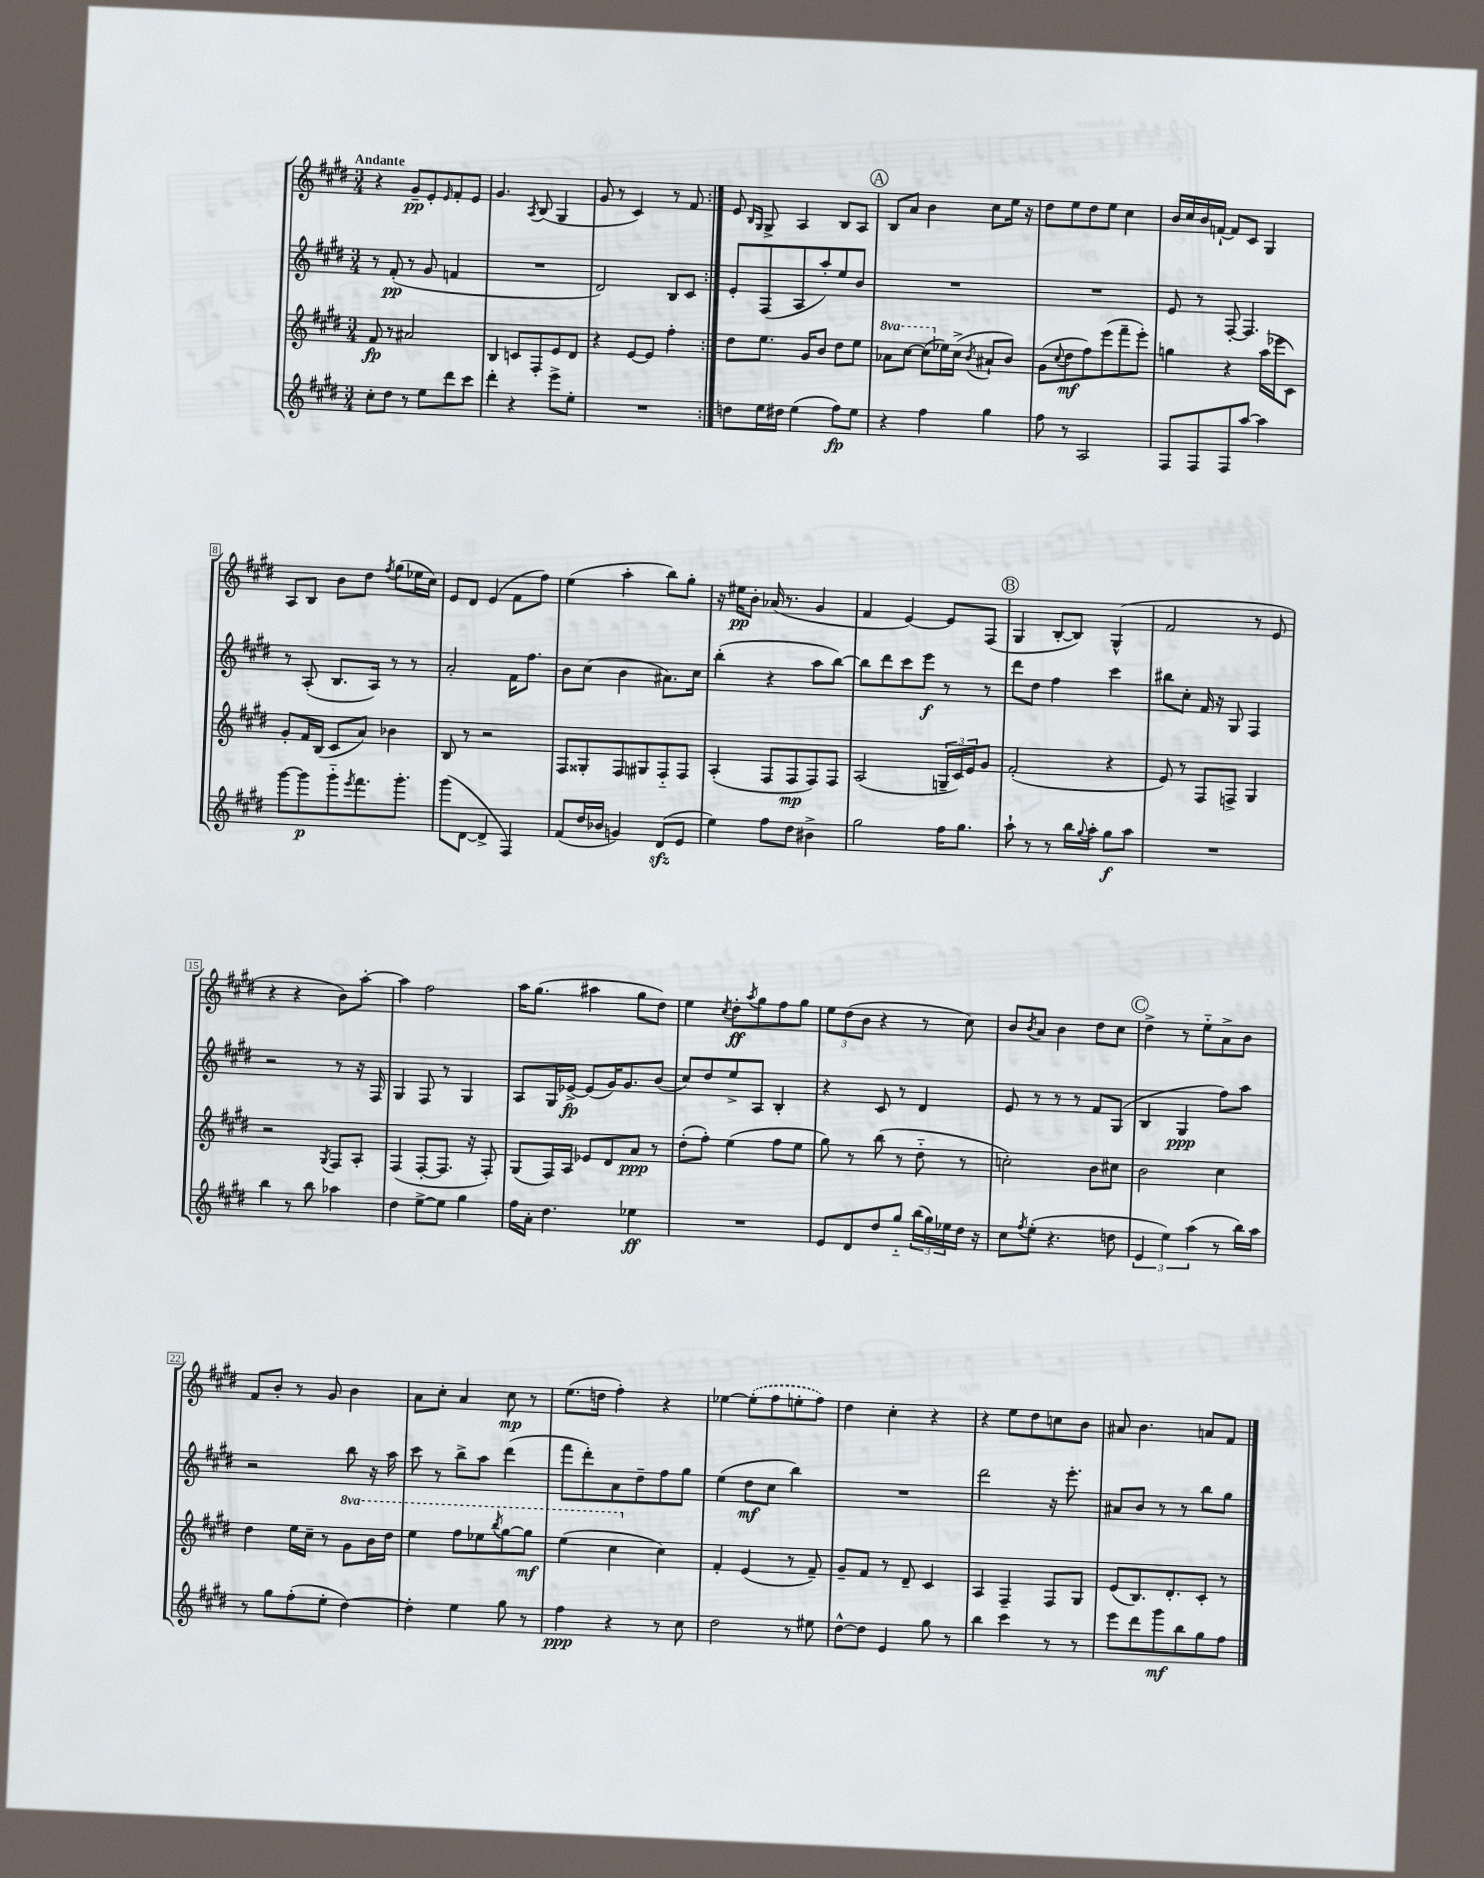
<<
\new StaffGroup <<
\new Staff = "s0" {
    \clef treble \key e \major \numericTimeSignature \time 3/4 \tempo "Andante"
    \repeat volta 2 { r4 gis'8--\pp e'8-. \grace { e'16 } fis'8-. e'8 |
    gis'4. \acciaccatura { a8 } b8( gis4 |
    gis'8 r8 cis'4) r8 fis'8 | }
    e'8 \grace { b16 gis16 } gis8-> a4 b8 a8 |
    \mark \markup { \circle "A" } b8 a'8 b'4 cis''8 e''16 r16 |
    dis''8 e''8 dis''8 e''8 cis''4 |
    b'16 cis''16 b'16 f'16~-! f'8 cis'8 gis4 |
    a8 b8 b'8 dis''8 \acciaccatura { fis''8 } gis''8( ees''16 cis''16) |
    e'8 dis'8 e'4( fis'8 fis''8) |
    e''4( a''4-. b''8) gis''8-. |
    r16 eis''16\pp b'8-. aes'16( r8. gis'4 |
    fis'4 e'4~) e'8 fis8( |
    \mark \markup { \circle "B" } gis4 b8~-. b8) gis4-^( |
    fis'2 r8 e'8 |
    r4 r4 b'8) a''8~-. |
    a''4 fis''2 |
    a''16 gis''8.( ais''4 gis''8 dis''8) |
    e''4 \acciaccatura { cis''8 } dis''8-.\ff \acciaccatura { a''8 } gis''8 fis''8 gis''8 |
    \tuplet 3/2 { e''8 dis''8( b'8 } r4 r8 cis''8) |
    b'8 \acciaccatura { b'8 } a'8 b'4 dis''8 cis''8 |
    \mark \markup { \circle "C" } dis''4-> r8 e''8-_ a'8-> b'8 |
    fis'8 b'8-. r8 gis'8 b'4 |
    a'8 cis''8-. a'4 cis''8\mp r8 |
    e''8.( d''16 fis''4-.) r4 |
    ees''4~ \once \slurDashed ees''8-.( fis''8 e''8-. fis''8) |
    dis''4 cis''4-. r4 |
    r4 e''8 dis''8 c''8 b'8 |
    ais'8 b'4. a'8 fis'8 \bar "|." |
}
\new Staff = "s1" {
    \clef treble \key e \major \numericTimeSignature \time 3/4
    \repeat volta 2 { r8 fis'8-.\pp( r8 gis'8 f'4 |
    R2. |
    dis'2) b8 cis'8 | }
    e'8-. fis8( a8 a''8-.) e''8 b'8 |
    \mark \markup { \circle "A" } R2. |
    R2. |
    e'8 r8 fis8~-. fis4. |
    r8 a8-.( b8. a16) r8 r8 |
    a'2-. fis'16 fis''8. |
    b'8 cis''8( b'4 ais'8.) cis''16 |
    b''4-.( r4 a''8 b''8~) |
    b''8 dis'''8 cis'''8 e'''8\f r8 r8 |
    \mark \markup { \circle "B" } dis'''8 dis''8 fis''4 cis'''4 |
    bis''8 cis''8-. fis'16 r16 gis8 fis4 |
    r2 r8 r16 fis16 |
    gis4 fis8 r8 gis4 |
    a8 gis16 ees'16~->\fp ees'8( gis'16) gis'8. b'8( |
    cis''8) dis''8 e''8-> a8 b4-. |
    r4 cis'8 r8 dis'4 |
    e'8 r8 r8 r8 fis'8 gis8( |
    \mark \markup { \circle "C" } b4 gis4\ppp fis''8) a''8 |
    r2 b''8 r16 a''16 |
    cis'''8 r8 b''8-> a''8 dis'''4( |
    fis'''8 dis'''8-.) a'8 dis''8-- fis''8 gis''8 |
    e''4( dis''8\mf cis''8 b''4) |
    R2. |
    dis'''2 r16 e'''8.-. |
    ais'8 b'8 r8 r8 b''8 gis''8 \bar "|." |
}
\new Staff = "s2" {
    \clef treble \key e \major \numericTimeSignature \time 3/4 \set Staff.ottavationMarkups = #ottavation-simple-ordinals
    \repeat volta 2 { fis'8\fp r8 ais'2 |
    b4 c'8 fis8-. e'8 dis'8 |
    r4 e'8~ e'8 fis''4-. | }
    dis''8 e''8. gis'16 b'8 dis''8 e''8 |
    \mark \markup { \circle "A" } \ottava #1 aes''8 cis'''8~ cis'''8( \ottava #0 ees''16) cis''16->( \acciaccatura { b'8 } ais'8-! b'8) |
    gis'8( \appoggiatura { cis''8 } dis''8\mf fis''8) e'''8( fis'''8-- e'''8-.) |
    g''4 r4 a''16( ees'''16 cis'8) |
    gis'8-. fis'16 b16( cis'8 a'8) bes'4 |
    b8 r8 r2 |
    fis8 gisis8-. fis8 gis8 fis8-_ fis8 |
    a4-.( fis8 fis8\mp fis8) fis8 |
    a2( \tuplet 3/2 { g16-- cis'16) e'16 } gis'8 |
    \mark \markup { \circle "B" } fis'2-.( r4 |
    e'8) r8 fis8 f8-> gis4 |
    r2 \acciaccatura { gis8 } fis8 a8-. |
    fis4( fis8~-. fis8. r16 fis8-.) |
    gis8( fis16) a16 ees'8 dis'8 a'8\ppp r8 |
    dis''8-.( fis''8-.) e''4( fis''8 e''8 |
    gis''8) r8 b''8( r8 dis''8-_ r8 |
    c''2-.) b'8 cis''8 |
    \mark \markup { \circle "C" } b'2 cis''4 |
    dis''4 e''16 cis''16-- r8 \ottava #1 gis''8 b''16 dis'''16 |
    e'''4 fis'''8 ees'''8 \acciaccatura { b'''8 } gis'''8~ gis'''8\mf |
    e'''4( cis'''4 \ottava #0 cis''4) |
    fis'4-. e'4( r8 fis'8--) |
    gis'8-- fis'8 r8 dis'8-- cis'4 |
    a4 fis4-- fis8 gis8 |
    e'8( b8.) dis'8.-. cis'8-. r8 \bar "|." |
}
\new Staff = "s3" {
    \clef treble \key e \major \numericTimeSignature \time 3/4
    \repeat volta 2 { cis''8-. dis''8 r8 e''8 dis'''8 cis'''8 |
    dis'''4-. r4 e'''8-> e''8-. |
    R2. | }
    d''8 e''16 dis''16 e''4( fis''8\fp) e''8 |
    \mark \markup { \circle "A" } r4 fis''4 gis''4 |
    fis''8 r8 a2 |
    fis8 fis8 fis8 a''8~ a''4 |
    gis'''8~ gis'''8\p gis'''8-_ \acciaccatura { e'''8 } fis'''8. gis'''8.-. |
    gis'''8( dis'8~ dis'4-> fis4) |
    fis'8( dis''16 bes'16 g'4) dis'8\sfz( e'8 |
    e''4) fis''8 dis''8 bis'4-> |
    gis''2 fis''16 gis''8. |
    \mark \markup { \circle "B" } a''8-! r8 r8 b''16 \appoggiatura { gis''8 } a''16-. gis''8\f a''8 |
    R2. |
    b''4 r8 b''8 aes''4 |
    dis''4 e''8~-> e''8 gis''4 |
    fis''16 a'16-. dis''4. ees''4\ff |
    R2. |
    e'8 dis'8 dis''8 gis''8-_ \tuplet 3/2 { b''16( gis''16) ees''16 } dis''16 r16 |
    cis''8 \acciaccatura { fis''8 } e''8-.( r4. d''8 |
    \mark \markup { \circle "C" } \tuplet 3/2 { e'4 e''4) a''4( } r8 b''16) a''16 |
    r8 gis''8 fis''8-.( e''8-. dis''4~) |
    dis''4-. e''4 gis''8 r8 |
    fis''4\ppp r4 r8 cis''8 |
    dis''2 r8 eis''8 |
    dis''8~-^ dis''8 e'4 gis''8 r8 |
    b''4 cis'''4 r8 r8 |
    e'''8 dis'''8 gis'''8\mf b''8 gis''8 fis''8 \bar "|." |
}
>>
>>
\layout { \context { \Score \override BarNumber.stencil = #(make-stencil-boxer 0.1 0.3 ly:text-interface::print) } }
